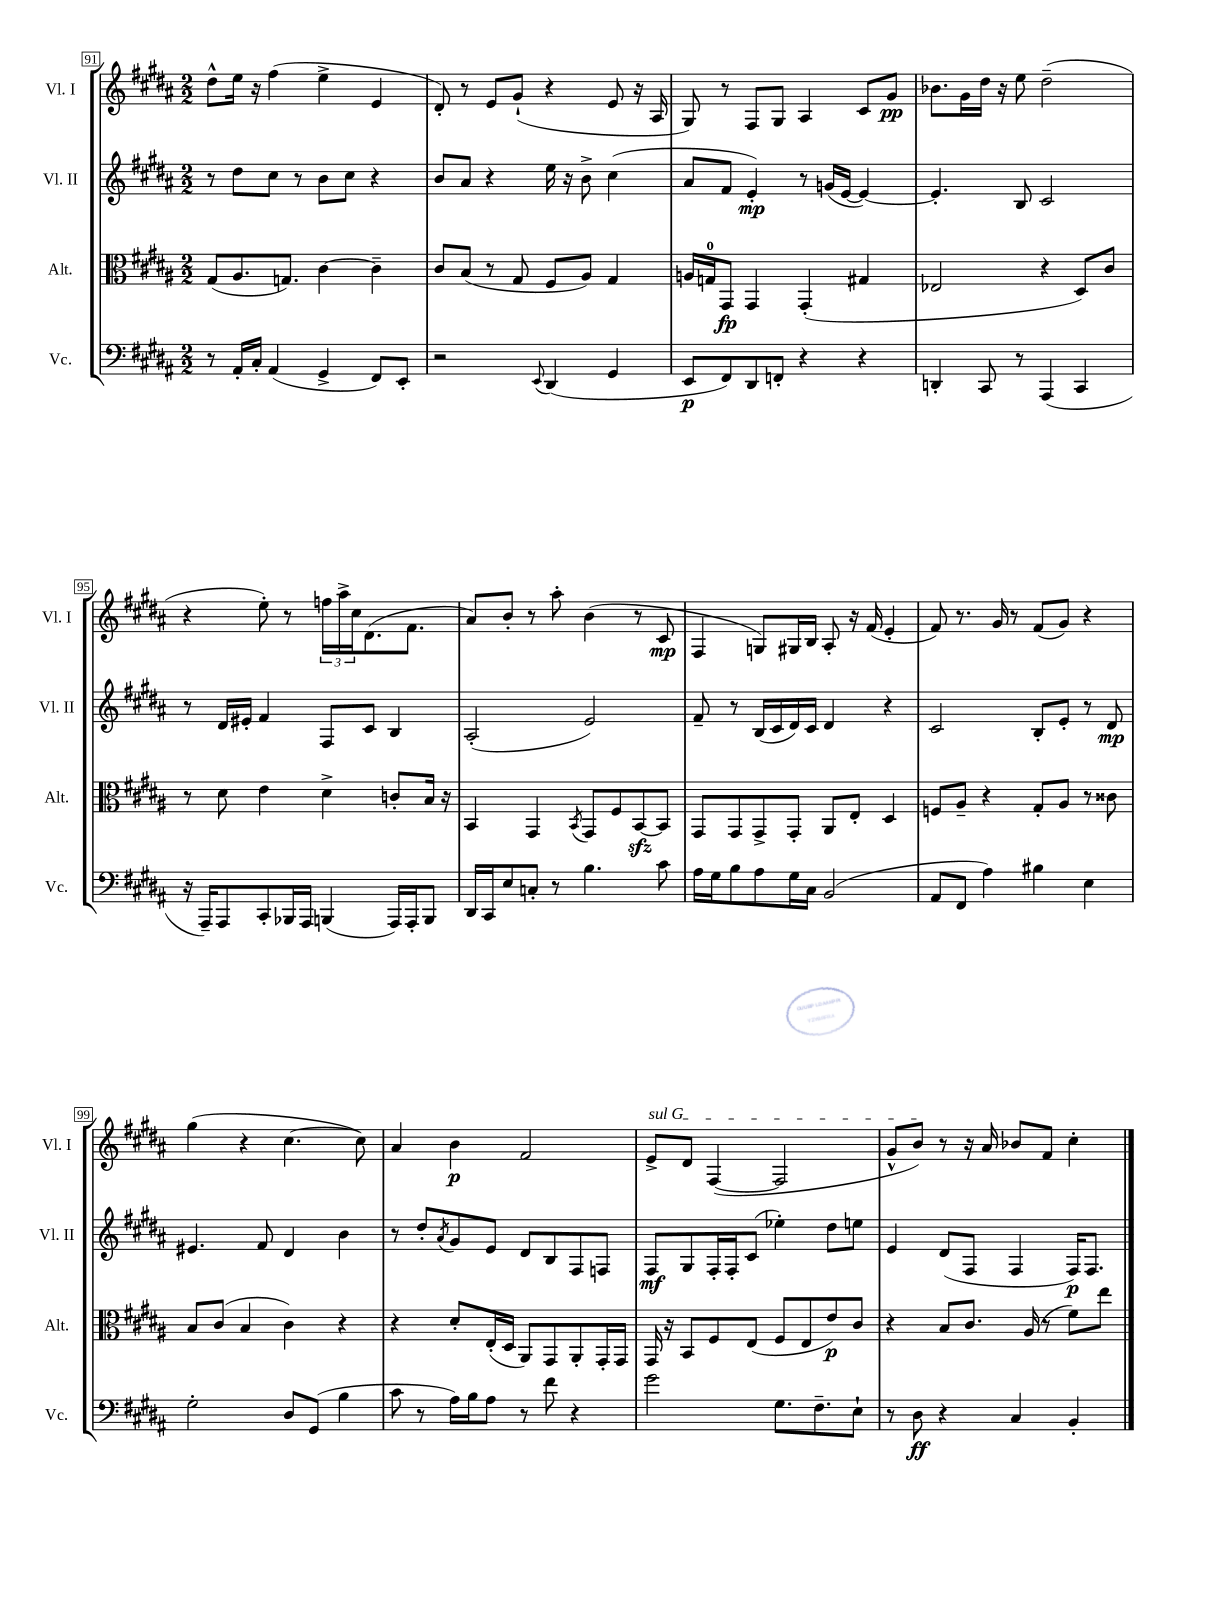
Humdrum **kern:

**kern	**dynam	**kern	**dynam	**kern	**dynam	**kern	**dynam
*part4	*part4	*part3	*part3	*part2	*part2	*part1	*part1
*staff4	*staff4	*staff3	*staff3	*staff2	*staff2	*staff1	*staff1
*I"Vc.	*	*I"Alt.	*	*I"Vl. II	*	*I"Vl. I	*
*I'Vc.	*	*I'Alt.	*	*I'Vl. II	*	*I'Vl. I	*
*clefF4	*	*clefC3	*	*clefG2	*	*clefG2	*
*k[f#c#g#d#a#]	*	*k[f#c#g#d#a#]	*	*k[f#c#g#d#a#]	*	*k[f#c#g#d#a#]	*
*M2/2	*	*M2/2	*	*M2/2	*	*M2/2	*
=91	=91	=91	=91	=91	=91	=91	=91
8r	.	(8G#/L	.	8r	.	8dd#^^\L	.
16AA#'/LL	.	8.A#/	.	8dd#\L	.	16ee\Jk	.
16C#'/JJ	.	.	.	.	.	16r	.
(4AA#/	.	.	.	8cc#\J	.	(4ff#\	.
.	.	8.Gn/J)	.	.	.	.	.
.	.	.	.	8r	.	.	.
4GG#^/	.	[4c#\	.	8b\L	.	4ee^\	.
.	.	.	.	8cc#\J	.	.	.
8FF#/L)	.	4c#~\]	.	4r	.	4e/	.
8EE'/J	.	.	.	.	.	.	.
=92	=92	=92	=92	=92	=92	=92	=92
2r	.	8c#/L	.	8b/L	.	8d#'/)	.
.	.	(8B/J	.	8a#/J	.	8r	.
.	.	8r	.	4r	.	8e/L	.
.	.	8G#/	.	.	.	(8g#`/J	.
8qqEE/	.	.	.	.	.	.	.
(4DD#/	.	8F#/L	.	16ee\	.	4r	.
.	.	.	.	16r	.	.	.
.	.	8A#/J)	.	8b^\	.	.	.
4GG#/	.	4G#/	.	(4cc#\	.	8e/	.
.	.	.	.	.	.	16r	.
.	.	.	.	.	.	16A#/	.
=93	=93	=93	=93	=93	=93	=93	=93
8EE/L	p	16An/LL	.	8a#/L	.	8G#/)	.
.	.	16Gn/J	.	.	.	.	.
8FF#/)	.	8GG#/J	fp	8f#/J	.	8r	.
8DD#/	.	4GG#/	.	4e'/)	mp	8F#/L	.
8FFn'/J	.	.	.	.	.	8G#/J	.
4r	.	(4GG#'/	.	8r	.	4A#/	.
.	.	.	.	(16gn/LL	.	.	.
.	.	.	.	[16e/JJ	.	.	.
4r	.	4G#X/	.	4e/_)	.	8c#/L	.
.	.	.	.	.	.	8g#/J	pp
=94	=94	=94	=94	=94	=94	=94	=94
4DDn'/	.	2E-X/	.	4.e'/]	.	8.b-X\L	.
.	.	.	.	.	.	16g#\L	.
8CC#/	.	.	.	.	.	16dd#\JJ	.
.	.	.	.	.	.	16r	.
8r	.	.	.	8B/	.	8ee\	.
(4AAA#/	.	4r	.	2c#/	.	(2dd#~\	.
4CC#/	.	8D#/L)	.	.	.	.	.
.	.	8c#/J	.	.	.	.	.
!!LO:LB:g=z
=95	=95	=95	=95	=95	=95	=95	=95
16r	.	8r	.	8r	.	4r	.
16AAA#~/KL)	.	.	.	.	.	.	.
8AAA#/	.	8d#\	.	16d#/LL	.	.	.
.	.	.	.	16e#X'/JJ	.	.	.
8CC#'/	.	4e\	.	4f#/	.	8ee'\)	.
16BBB-X/L	.	.	.	.	.	8r	.
16AAA#/JJ	.	.	.	.	.	.	.
(4BBBn/	.	4d#^\	.	8F#/L	.	24ffn\LL	.
.	.	.	.	.	.	24aa#^\	.
.	.	.	.	.	.	24cc#\J	.
.	.	.	.	8c#/J	.	(8.d#\	.
16AAA#/LL)	.	8cn'/L	.	4B/	.	.	.
16AAA#'/J	.	.	.	.	.	8.f#\J	.
8BBB/J	.	16B/Jk	.	.	.	.	.
.	.	16r	.	.	.	.	.
=96	=96	=96	=96	=96	=96	=96	=96
16DD#/LL	.	4BB/	.	(2A#'/	.	8a#/L)	.
16CC#/J	.	.	.	.	.	.	.
8E/	.	.	.	.	.	8b'/J	.
8Cn'/J	.	4GG#/	.	.	.	8r	.
8r	.	.	.	.	.	8aa#'\	.
.	.	8qBB/	.	.	.	.	.
4.B\	.	8GG#/L	.	2e/)	.	(4b\	.
.	.	8F#/	.	.	.	.	.
.	.	[8BBzz/	.	.	.	8r	.
8c#\	.	8BB/J]	.	.	.	8c#/	mp
=97	=97	=97	=97	=97	=97	=97	=97
16A#\LL	.	8GG#/L	.	8f#~/	.	4F#/	.
16G#\J	.	.	.	.	.	.	.
8B\	.	8GG#/	.	8r	.	.	.
8A#\	.	8GG#^/	.	(16B/LL	.	8Gn/L)	.
.	.	.	.	16c#/	.	.	.
16G#\L	.	8GG#'/J	.	16d#/)	.	16G#X/L	.
16C#\JJ	.	.	.	16c#/JJ	.	16B/JJ	.
(2BB/	.	8AA#/L	.	4d#/	.	8A#'/	.
.	.	8E'/J	.	.	.	16r	.
.	.	.	.	.	.	(16f#/	.
.	.	4D#/	.	4r	.	4e'/	.
=98	=98	=98	=98	=98	=98	=98	=98
8AA#/L	.	8Fn/L	.	2c#/	.	8f#/)	.
8FF#/J	.	8A#~/J	.	.	.	8.r	.
4A#\)	.	4r	.	.	.	.	.
.	.	.	.	.	.	16g#/	.
.	.	.	.	.	.	8r	.
4B#X\	.	8G#'/L	.	8B'/L	.	(8f#/L	.
.	.	8A#/J	.	8e'/J	.	8g#/J)	.
4E\	.	8r	.	8r	.	4r	.
.	.	8c##X\	.	8d#/	mp	.	.
!!LO:LB:g=z
=99	=99	=99	=99	=99	=99	=99	=99
2G#'\	.	8B/L	.	4.e#X/	.	(4gg#\	.
.	.	(8c#/J	.	.	.	.	.
.	.	4B/	.	.	.	4r	.
.	.	.	.	8f#/	.	.	.
8D#/L	.	4c#\)	.	4d#/	.	[4.cc#\	.
(8GG#/J	.	.	.	.	.	.	.
4B\	.	4r	.	4b\	.	.	.
.	.	.	.	.	.	8cc#\])	.
=100	=100	=100	=100	=100	=100	=100	=100
8c#\	.	4r	.	8r	.	4a#/	.
8r	.	.	.	8dd#'/L	.	.	.
.	.	.	.	8qa#/	.	.	.
16A#\LL)	.	8d#'/L	.	8g#/	.	4b\	p
16B\J	.	.	.	.	.	.	.
8A#\J	.	(16E'/L	.	8e/J	.	.	.
.	.	16D#/JJ	.	.	.	.	.
8r	.	8AA#/L)	.	8d#/L	.	2f#/	.
8f#\	.	8GG#/	.	8B/	.	.	.
4r	.	8AA#'/	.	8F#/	.	.	.
.	.	16GG#'/L	.	8Fn/J	.	.	.
.	.	16GG#/JJ	.	.	.	.	.
=101	=101	=101	=101	=101	=101	=101	=101
!	!	!	!	!	!	!LO:TX:a:i:t=sul G	!
2g#\	.	16GG#/	.	8F#/L	mf	8e^/L	.
.	.	16r	.	.	.	.	.
.	.	8BB/L	.	8G#/	.	8d#/J	.
.	.	8F#/	.	16F#'/L	.	([4F#/	.
.	.	.	.	16F#'/J	.	.	.
.	.	(8E/J	.	(8c#/J	.	.	.
8.G#\L	.	8F#/L	.	4ee-X'\)	.	2F#/]	.
.	.	8E/	.	.	.	.	.
8.F#~\	.	.	.	.	.	.	.
.	.	8e/)	p	8dd#\L	.	.	.
8E`\J	.	8c#/J	.	8een\J	.	.	.
=102	=102	=102	=102	=102	=102	=102	=102
8r	.	4r	.	4e/	.	8g#^^/L	.
8D#\	ff	.	.	.	.	8b/J)	.
4r	.	8B/L	.	(8d#/L	.	8r	.
.	.	8.c#/J	.	8F#/J	.	16r	.
.	.	.	.	.	.	16a#/	.
4C#/	.	.	.	4F#/	.	8b-X/L	.
.	.	(16A#/	.	.	.	.	.
.	.	8r	.	.	.	8f#/J	.
4BB'/	.	8f#\L)	.	16F#/KL)	p	4cc#'\	.
.	.	.	.	8.F#/J	.	.	.
.	.	8ee\J	.	.	.	.	.
==	==	==	==	==	==	==	==
*-	*-	*-	*-	*-	*-	*-	*-
